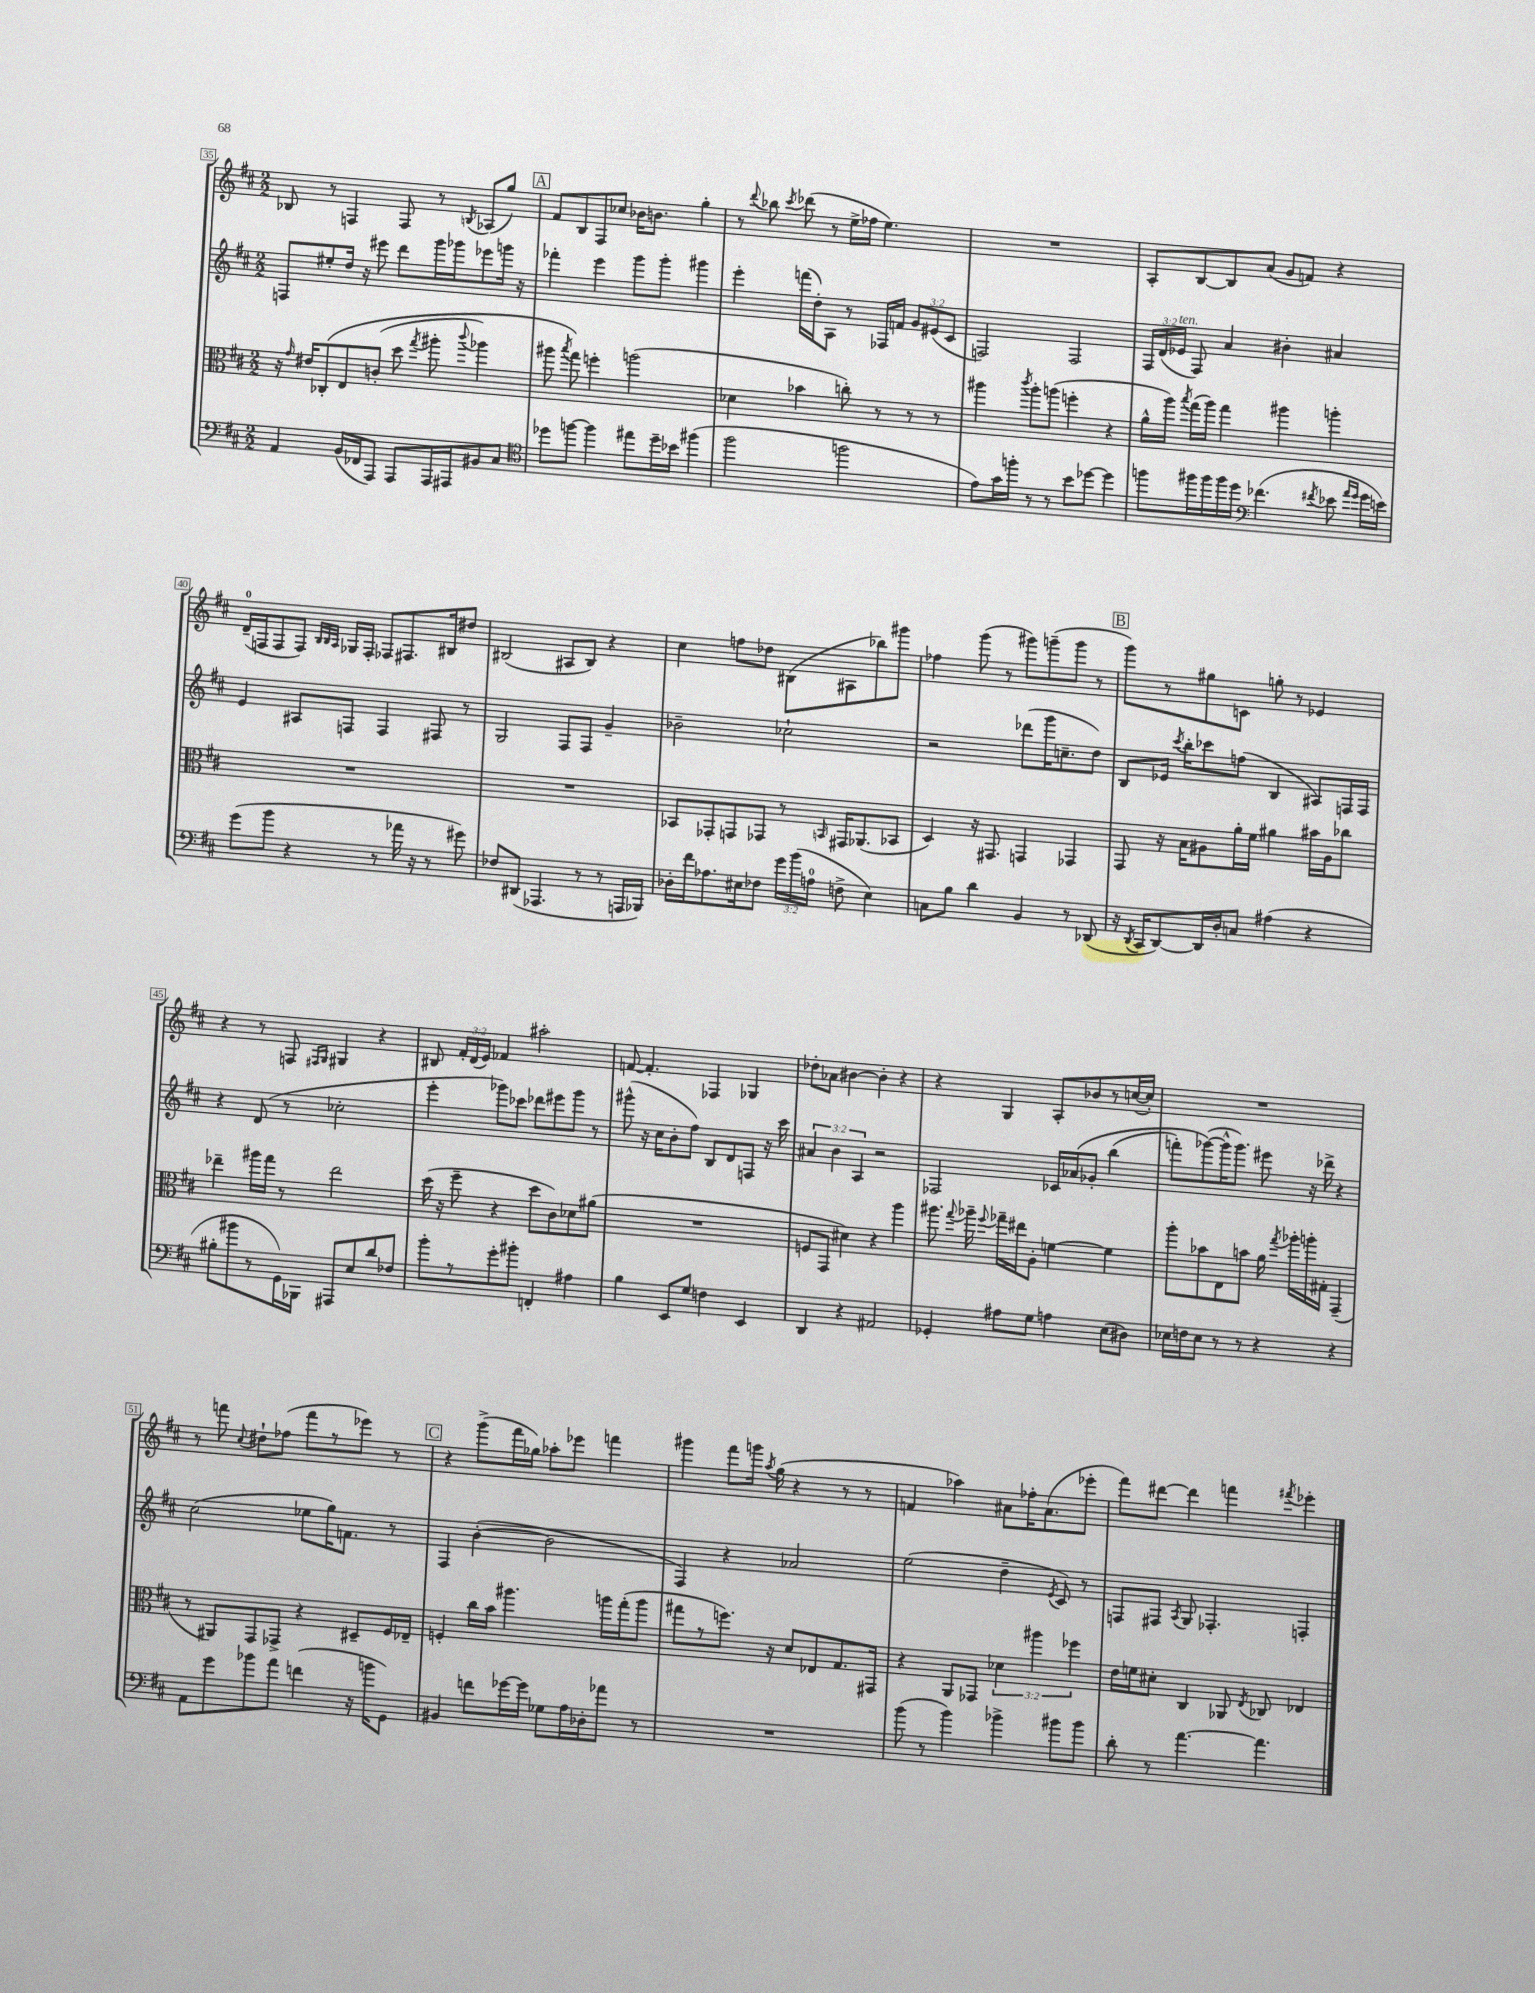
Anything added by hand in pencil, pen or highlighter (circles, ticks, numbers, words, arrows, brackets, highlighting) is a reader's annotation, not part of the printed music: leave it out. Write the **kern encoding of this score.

**kern	**kern	**kern	**kern
*part4	*part3	*part2	*part1
*staff4	*staff3	*staff2	*staff1
*clefF4	*clefC3	*clefG2	*clefG2
*k[f#c#]	*k[f#c#]	*k[f#c#]	*k[f#c#]
*M2/2	*M2/2	*M2/2	*M2/2
=35	=35	=35	=35
4AA/	16r	8Fn/L	8B-X/
.	16qqg/	.	.
.	16e#X/KL	.	.
.	(8C-X'/	8ee#X'/	8r
(16BB/LL	8E/	16dd/Jk	4Fn/
16FF-X/J	.	16r	.
8AAA/J)	(8cn'/J	8eee#X\	.
8AAA/L	8dd\	8ddd\L	8F/
.	8qgg/	.	.
16AAA/L	8aa#X'\	16ggg\L	8r
16AAA#X/J	.	16ggg-X\J	.
.	8qqccc#/	.	8qBn/
8BB#X/	4aa-X\)	8eee-X\	(8A-X/L
8C#/J	.	16gggn\Jk	8gg/J)
.	.	16r	.
!!LO:REH:place=s1:t=A
=36	=36	=36	=36
*clefC4	*	*	*
8dd-X\L	8aa#X\	4fff-X'\	8f#/L
.	8qbb/	.	.
[8ffn\J	8gg\)	.	8B/
4ff\]	4ffn'\	4eee\	8F#/
.	.	.	8cc-X/J
8ee#X\L	(2aan\	8ggg\L	16b-X\KL
.	.	.	8.bn\J
16dd-~\L	.	8ggg'\J	.
16b-X\JJ	.	.	.
(4ff#X\	.	4ggg#X\	4gg'\
=37	=37	=37	=37
2ff#\	4d-X\	4eee'\	8r
.	.	.	8qqddd/
.	.	.	8bb-X\
.	.	.	8qccc#/
.	4b-X\	(16fffn\LL	(8ddd-X\
.	.	16dd'\J)	.
.	.	8A\J	8r
2ffn\	8ccn'\)	8r	16ee^\LL
.	.	.	16ff-X\JJ
.	8r	16F-X/LL	4.ee\)
.	.	16fn/JJ	.
.	8r	12g/L	.
.	.	(12e#X/	.
.	8r	.	.
.	.	12c#/J	.
=38	=38	=38	=38
8e\L)	4aa#X\	2Fn/)	1r
16g\L	.	.	.
16ffn'\JJ	.	.	.
.	8qccc#/	.	.
8r	8aa#'\L	.	.
8r	(8aan\J	.	.
8b\L	4ffn'\	2F/	.
[8dd-X\J	.	.	.
4dd-\]	4r	.	.
=39	=39	=39	=39
8ffn\L	16a^^\LL	24F#/LL	8A'/L
.	.	(24d/	.
.	16aa\JJ)	.	.
!	!	!LO:TX:a:i:t=ten.	!
.	.	24e-X/JJ	.
.	8qbb/	.	.
16ff#X\L	(16gg\LL	8F#/)	[8B/
16ff#\	16aa\JJ)	.	.
16ff#\	4gg\	4a/	8B/]
16dd\JJ	.	.	.
*clefF4	*	*	*
(4.f-X\	.	.	(8a/J
.	4aa#X\	4b#X'\	8g/L
.	.	.	8fn/J)
8qf#X/	.	.	.
8e-X\	4aan'\	4a#X/	4r
16qqa/LL	.	.	.
16qqg/JJ	.	.	.
16g\LL	.	.	.
16en\JJ)	.	.	.
!!LO:LB:g=z
=40	=40	=40	=40
(8g\L	1r	4e/	(16d~/LL
.	.	.	16Fn/J
8b\J	.	.	8F/
4r	.	8A#X/L	8F/J)
.	.	.	32qqB/LLL
.	.	.	32qqB/
.	.	.	32qqA/JJJ
.	.	8Fn/J	16G-X/LL
.	.	.	16F'/JJ
8r	.	4F/	8F-X/L
16a-X\	.	.	8.F#X/
16r	.	.	.
8r	.	8F#X/	.
.	.	.	16B#X/k
8g#X\)	.	8r	8dd#X/J
=41	=41	=41	=41
8F-X/L	1r	2G/	(2B#X/
(8DD#X/J	.	.	.
4.AAA-X/	.	.	.
.	.	8F#/L	8A#X/L
8r	.	8F#/J	8B#/J)
8r	.	4g~/	4r
16AAAn/LL	.	.	.
16BBB-X/JJ)	.	.	.
=42	=42	=42	=42
16D-X'\LL	8BB-X/L	2b-X~\	4cc#\
16f#\J	.	.	.
8.A-X\	8GG-X'/	.	.
.	8GGn/	.	8ffn\L
16E#X\k	.	.	.
8F-X\J	8GG-X/J	.	8dd-X\J
24g\LL	8r	2cc-X`\	(8B#X\L
(24b\	.	.	.
24An\JJ	.	.	.
.	16qqBBn/	.	.
8Fn^\	16GG#X/KL	.	8A#X\
.	(8.AA-X/	.	.
4E#\)	.	.	8bb-X\)
.	8BB-X/J	.	8ggg#X\J
=43	=43	=43	=43
8Cn\L	4D/)	2r	4ff-X\
8B\J	.	.	.
4d\	16r	.	(8ggg\
.	8.GG#X/	.	.
.	.	.	8r
4BB/	4GGn/	(8ddd-X\L	8ggg#X\L)
.	.	16ggg\K	(8gggn~\
.	.	8.ccn~\	.
8r	4GG-X/	.	8ggg\J
(8DD-X/	.	8dd\J)	8r
!!LO:REH:place=s1:t=B
=44	=44	=44	=44
16r	8GG/	8B/L	8ggg\L)
8qDD/	.	.	.
16CC#/KL	.	.	.
[8DD/)	16r	16e-X/Jk	8r
.	.	8qccc#/	.
.	16B\KL	16bb'\KL	.
16DD/L]	8A#X\	8ccc-X\	8gg#X\
16D'/J	.	.	.
8Cn/J	16a'\L	(8ffn\J	8cn\J
.	16f#\JJ	.	.
(4A#X\	4a#X\	4B/	8ggn'\
.	.	.	8r
4r	16b#X\LL	8A#X/L)	4e-X/
.	16A#\J	.	.
.	8cc-X\J	16Fn/L	.
.	.	16F/JJ	.
!!LO:LB:g=z
=45	=45	=45	=45
8B#X'\L	4ee-X~\	4r	4r
8b#X\	.	.	.
8r	16aa#X\LL	(8d/	8r
.	16gg\JJ	.	.
16GG\L)	8r	8r	8Fn/
16BBB-X\JJ	.	.	.
.	.	.	16qqF#X/LL
.	.	.	16qqG/JJ
8AAA#X/L	2ee-\	2cc-X'\	4G#X/
8E/	.	.	.
8d/	.	.	4r
8F-X/J	.	.	.
=46	=46	=46	=46
8b'\L	(16dd\	4eee'\	8B#X/
.	16r	.	.
8r	8ff#~\	.	24f#'/LL
.	.	.	(24d/
.	.	.	24e/JJ)
8g'\	4r	8ggg-X\L)	4f-X/
8b#X'\J	.	8ccc-X\J	.
4FFn'/	8dd\L	8ddd-X\L	2aa#X'\
.	8c#\)	8eee#X\	.
4A#X\	8d-X\	8ggg-\J	.
.	(8a#X\J	8r	.
=47	=47	=47	=47
4B\	1r	(8ggg#X^^\	[8fn/
.	.	16r	4.f'/]
.	.	16cc#\KL	.
8EE/L	.	8b'\	.
8G/J	.	8ff#\J)	.
4Fn\	.	8B/L	4F-X/
.	.	8d/	.
4EE/	.	8Fn/J	4G-X/
.	.	16r	.
.	.	16ccc#\	.
=48	=48	=48	=48
4DD/	8Fn/L	6a#X/	8dd-X'\L
.	8GG/J	.	8a-X\J
.	.	6b\	.
4r	4d#X\)	.	[4b#X\
.	.	6A/	.
2AA#X/	4r	2r	4b#'\]
.	4aa\	.	4r
=49	=49	=49	=49
4GG-X'/	8.aa#X\	2F-X/	4r
.	8qqgg/	.	.
.	16aa-X~\	.	.
.	8qqff#/	.	.
8A#X\L	16gg-X~\LL	.	4G/
.	16ee#X\J	.	.
8G\J	8A'\J	.	.
4An\	[4fn\	16c-X/LL	8A'/L
.	.	(16a-X/J	.
.	.	8g-X'/J	8b-X/
(8E\L	4f\]	(4bb\	8r
8D#X\J)	.	.	([16ccn/L
.	.	.	16cc'/JJ])
=50	=50	=50	=50
16E-X\LL	8aa'\L	8fffn'\L)	1r
16Fn\J	.	.	.
8E-\J	8b-X\	([8ggg-X\)	.
8r	8E\	16ggg-^^\K]	.
.	.	8.ggg-\J)	.
8r	8bn\J	.	.
4r	16a\	8eee#X\	.
.	8qgg/	.	.
.	16aa-X'\LL	.	.
.	16aan'\	16r	.
.	16G#X'\JJ	16ddd-X^\	.
4r	(4GG~/	4r	.
!!LO:LB:g=z
=51	=51	=51	=51
8AA\L	8r	(2cc#\	8r
8g\	8AA#X/L)	.	8fffn\
.	.	.	8qqcc#/
8b-X\	8GG/	.	8dd#X`\L
8a\J	8GG-X^/J	.	(8ff-X\J
(4fn\	4r	8ee-X\L	8fff\L
.	.	16gg\K)	8r
.	.	8.fn\J	.
16r	8D#X~/L	.	8eee-X\J)
16bn\KL	.	.	.
8GG\J)	16F#/L	8r	8r
.	16E-X~/JJ	.	.
!!LO:REH:place=s1:t=C
=52	=52	=52	=52
4BB#X/	4Fn'/	4F#/	4r
8fn\L	16cc#\LL	([4b'\	(8ggg^\L
.	16b\JJ	.	.
[16g-X\L	4.aa#X\	.	16fff#\L
16g-\JJ]	.	.	16gg-X\JJ)
8G-X\L	.	2b\]	8aa-X'\L
16A\L	.	.	8eee-X\J
16D-X'\J	.	.	.
8a-X\J	16aan\LL	.	4fffn\
.	(16gg'\J	.	.
8r	8aa\J	.	.
=53	=53	=53	=53
1r	8gg#X\L	4F#/)	4ggg#X\
.	8r	.	.
.	8.ffn\J)	4r	8fff#\L
.	.	.	16gggn\Jk
.	.	.	8qaa/
.	16r	.	(16gg\
.	8d/L	2a-X/	4r
.	8E-X/	.	.
.	8.G/	.	8r
.	.	.	8r
.	16GG#X/Jk	.	.
=54	=54	=54	=54
(8b\	4r	(2ee\	4fn/
8r	.	.	.
4b\)	8AA/L	.	4aa-X\)
.	8GG-X/J	.	.
4b-X^\	6d-X\	4dd~\	8a#X\L
.	.	.	16ff-X'\K
.	6aa#X\	.	.
.	.	.	(8.a#\
.	.	8qe/	.
8b#X\L	.	8c#/)	.
.	6ff-X\	.	.
8b#\J	.	8r	8eee-X'\J
=55	=55	=55	=55
8d'\	16e\LL	8Fn/L	8fff#\L)
.	16fn\J	.	.
8r	8d#X'\J	8F#X/J	[8ddd#X\J
.	.	8qA/	.
[4.a\	4C#/	8G/	4ddd#\]
.	.	4.F-X'/	.
.	8AA-X/	.	4fffn\
.	8qE/	.	.
4.a\]	8C-X/	.	.
.	.	.	8qfff#X/
.	4E-X/	4Fn'/	4eee-X'\
==	==	==	==
*-	*-	*-	*-
